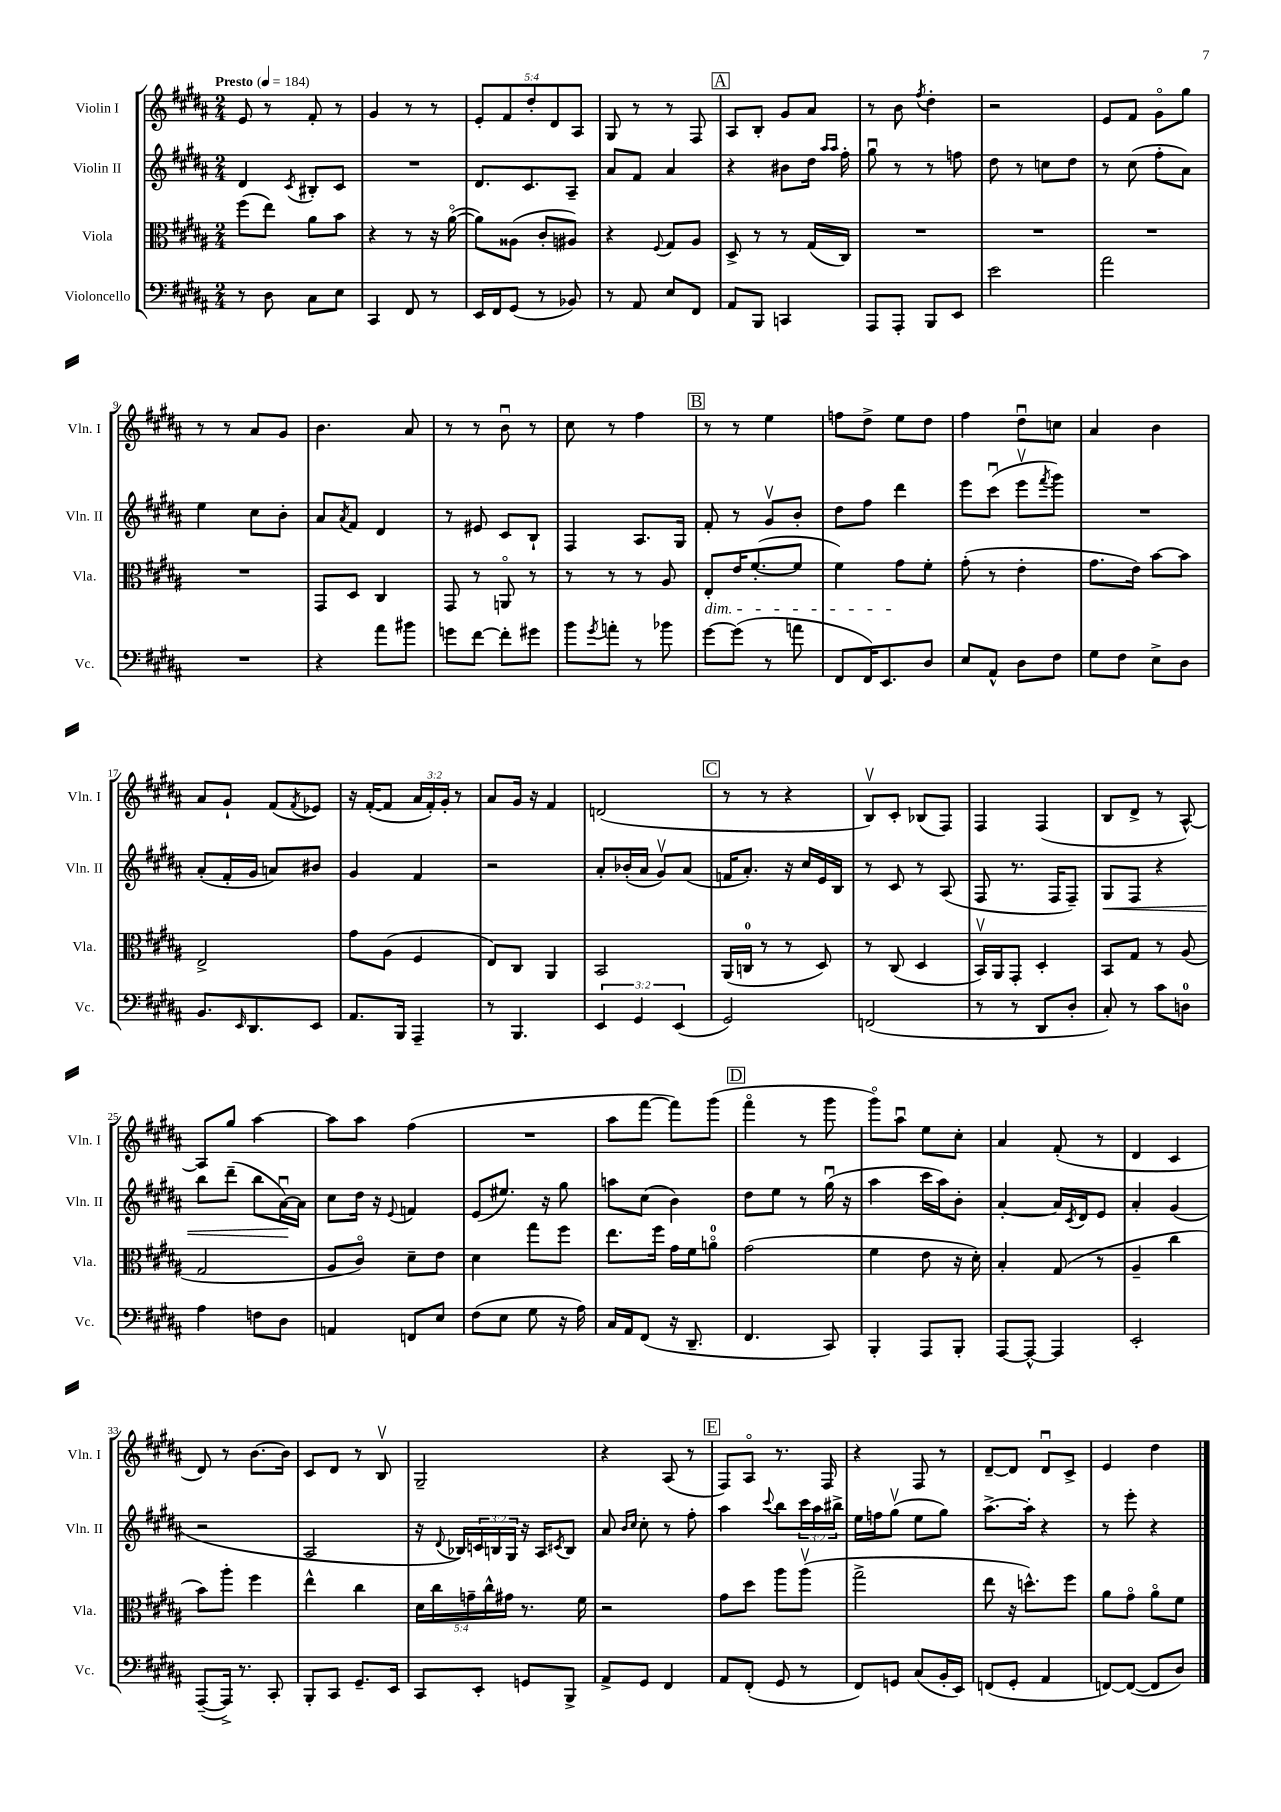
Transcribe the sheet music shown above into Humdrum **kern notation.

**kern	**kern	**kern	**dynam	**kern
*part4	*part3	*part2	*part2	*part1
*staff4	*staff3	*staff2	*staff2	*staff1
*I"Violoncello	*I"Viola	*I"Violin II	*	*I"Violin I
*I'Vc.	*I'Vla.	*I'Vln. II	*	*I'Vln. I
*clefF4	*clefC3	*clefG2	*	*clefG2
*k[f#c#g#d#a#]	*k[f#c#g#d#a#]	*k[f#c#g#d#a#]	*	*k[f#c#g#d#a#]
*M2/4	*M2/4	*M2/4	*	*M2/4
*MM184	*MM184	*MM184	*	*MM184
=1	=1	=1	=1	=1
!	!	!	!	!LO:TX:a:B:t=Presto
8r	(8ff#\L	4d#/	.	8e/
8D#\	8ee\J)	.	.	8r
.	.	8qc#/	.	.
8C#\L	8a#\L	8B#X'/L	.	8f#'/
8E\J	8b\J	8c#/J	.	8r
=2	=2	=2	=2	=2
4CC#/	4r	2r	.	4g#/
8FF#/	8r	.	.	8r
8r	16r	.	.	8r
.	([16a#\	.	.	.
=3	=3	=3	=3	=3
16EE/LL	8a#\L])	8.d#/L	.	10e'/L
16FF#/J	.	.	.	.
.	.	.	.	10f#/
(8GG#/J	(8A##X\J	.	.	.
.	.	8.c#/	.	.
.	.	.	.	10dd#'/
8r	8c#'/L	.	.	.
.	.	.	.	10d#/
8BB-X/)	8A#X/J)	8A#~/J	.	.
.	.	.	.	10A#/J
=4	=4	=4	=4	=4
8r	4r	8a#/L	.	8G#/
8AA#/	.	8f#/J	.	8r
.	8qqF#/	.	.	.
8E/L	8G#/L	4a#/	.	8r
8FF#/J	8A#/J	.	.	8F#/
!!LO:REH:place=s1:t=A
=5	=5	=5	=5	=5
8AA#/L	8D#^/	4r	.	8A#/L
8BBB/J	8r	.	.	8B'/J
4CCn/	8r	8b#X\L	.	8g#/L
.	(16G#/LL	16dd#\Jk	.	8a#/J
.	.	16qqaa#/LL	.	.
.	.	16qqaa#/JJ	.	.
.	16C#/JJ)	16ff#'\	.	.
=6	=6	=6	=6	=6
8AAA#/L	2r	8gg#u\	.	8r
8AAA#'/J	.	8r	.	8b\
.	.	.	.	8qff#/
8BBB/L	.	8r	.	4dd#'\
8EE/J	.	8ffn\	.	.
=7	=7	=7	=7	=7
2e\	2r	8dd#\	.	2r
.	.	8r	.	.
.	.	8ccn\L	.	.
.	.	8dd#\J	.	.
=8	=8	=8	=8	=8
2a#\	2r	8r	.	8e/L
.	.	(8cc#\	.	8f#/J
.	.	8ff#'\L	.	8g#\L
.	.	8a#\J)	.	8gg#\J
!!LO:LB:g=z
=9	=9	=9	=9	=9
2r	2r	4ee\	.	8r
.	.	.	.	8r
.	.	8cc#\L	.	8a#/L
.	.	8b'\J	.	8g#/J
=10	=10	=10	=10	=10
4r	8GG#/L	8a#/L	.	4.b\
.	.	8qa#/	.	.
.	8D#/J	8f#/J	.	.
8a#\L	4C#/	4d#/	.	.
8b#X\J	.	.	.	8a#/
=11	=11	=11	=11	=11
8gn\L	8GG#/	8r	.	8r
[8f#\J	8r	8e#X/	.	8r
8f#'\L]	8AAn/	8c#/L	.	8bu\
8g#X\J	8r	8B`/J	.	8r
=12	=12	=12	=12	=12
8b\L	8r	4F#/	.	8cc#\
8qg#/	.	.	.	.
8an'\J	8r	.	.	8r
8r	8r	8.A#/L	.	4ff#\
8b-X\	8A#/	.	.	.
.	.	16G#/Jk	.	.
!!LO:REH:place=s1:t=B
=13	=13	=13	=13	=13
!	!LO:TX:b:i:t=dim.	!	!	!
[8g#\L	8E'/L	8f#'/	.	8r
(8g#\J]	16e/K	8r	.	8r
.	([8.f#'/	.	.	.
8r	.	8g#v/L	.	4ee\
8an\	8f#/J]	8b'/J	.	.
=14	=14	=14	=14	=14
8FF#/L	4f#\)	8dd#\L	.	8ffn\L
16FF#/K)	.	8ff#\J	.	8dd#^\J
8.EE/	.	.	.	.
.	8g#\L	4ddd#\	.	8ee\L
8D#/J	8f#'\J	.	.	8dd#\J
=15	=15	=15	=15	=15
8E/L	(8g#'\	8eee\L	.	4ff#\
8AA#^^/J	8r	(8ccc#u\J	.	.
8D#\L	4e'\	8eeev\L	.	8dd#u\L
.	.	8qfff#/	.	.
8F#\J	.	8ggg#\J)	.	8ccn\J
=16	=16	=16	=16	=16
8G#\L	8.g#\L	2r	.	4a#/
8F#\J	.	.	.	.
.	16e\Jk)	.	.	.
8E^\L	[8b\L	.	.	4b\
8D#\J	8b\J]	.	.	.
!!LO:LB:g=z
=17	=17	=17	=17	=17
8.BB/L	2E^/	(8a#'/L	.	8a#/L
.	.	16f#'/L	.	8g#`/J
16qqEE/	.	.	.	.
8.DD#/	.	16g#/JJ	.	.
.	.	8an/L)	.	(8f#/L
.	.	.	.	8qf#/
8EE/J	.	8b#X/J	.	8e-X/J)
=18	=18	=18	=18	=18
8.AA#/L	8g#\L	4g#/	.	16r
.	.	.	.	([16f#'/KL
.	(8A#\J	.	.	8f#/J]
16BBB/Jk	.	.	.	.
4AAA#~/	4F#/	4f#/	.	24a#/LL
.	.	.	.	24f#'/)
.	.	.	.	24g#'/JJ
.	.	.	.	8r
=19	=19	=19	=19	=19
8r	8E/L)	2r	.	8a#/L
4.BBB/	8C#/J	.	.	16g#/Jk
.	.	.	.	16r
.	4AA#/	.	.	4f#/
=20	=20	=20	=20	=20
6EE/	2BB/	8a#'/L	.	(2dn/
.	.	(16b-X'/L	.	.
6GG#/	.	.	.	.
.	.	16a#/JJ	.	.
.	.	8g#v/L)	.	.
(6EE/	.	.	.	.
.	.	(8a#/J	.	.
!!LO:REH:place=s1:t=C
=21	=21	=21	=21	=21
2GG#/)	(16AA#/LL	16fn/KL	.	8r
.	16Cn/JJ	8.a#'/J)	.	.
.	8r	.	.	8r
.	8r	16r	.	4r
.	.	16cc#/LL	.	.
.	8D#/)	16e/	.	.
.	.	16B/JJ	.	.
=22	=22	=22	=22	=22
(2FFn/	8r	8r	.	8Bv/L)
.	(8C#/	8c#/	.	8c#'/J
.	4D#/	8r	.	(8B-X/L
.	.	(8A#/	.	8F#/J)
=23	=23	=23	=23	=23
8r	16BBv/LL)	8F#/	.	4F#/
.	16AA#/J	.	.	.
8r	8GG#'/J	8.r	.	.
8DD#/L	4D#'/	.	.	(4F#/
.	.	16F#/KL	.	.
8D#'/J	.	8F#~/J)	.	.
=24	=24	=24	=24	=24
!	!	!	!LO:HP:b	!
8C#'/)	8BB/L	8G#/L	<	8B/L
8r	8G#/J	8F#/J	.	8d#^/J
8c#\L	8r	4r	.	8r
8Dn\J	(8A#/	.	.	[8A#^^/)
!!LO:LB:g=z
=25	=25	=25	=25	=25
4A#\	2G#/	8bb\L	.	8A#/L]
.	.	(8ddd#~\J	.	8gg#/J
8Fn\L	.	8bb\L	.	[4aa#\
8D#\J	.	[16a#u\L)	.	.
.	.	16a#\JJ]	[	.
=26	=26	=26	=26	=26
4AAn/	8A#/L	8cc#\L	.	8aa#\L]
.	8c#/J)	16dd#\Jk	.	8aa#\J
.	.	16r	.	.
.	.	8qqe/	.	.
8FFn/L	8d#~\L	4fn/	.	(4ff#\
8E/J	8e\J	.	.	.
=27	=27	=27	=27	=27
(8F#\L	4d#\	(8e/L	.	2r
8E\J	.	8.ee#X/J)	.	.
8G#\	8gg#\L	.	.	.
.	.	16r	.	.
16r	8ff#\J	8gg#\	.	.
16A#\)	.	.	.	.
=28	=28	=28	=28	=28
16C#/LL	8.ee\L	8aan\L	.	8aa#\L
16AA#/J	.	.	.	.
(8FF#/J	.	(8cc#\J	.	[8fff#\J
.	16ff#\Jk	.	.	.
16r	16g#\LL	4b\)	.	8fff#\L])
8.DD#~/	16f#\J	.	.	.
.	8an\J	.	.	(8ggg#\J
!!LO:REH:place=s1:t=D
=29	=29	=29	=29	=29
4.FF#/	(2g#\	8dd#\L	.	4fff#\
.	.	8ee\J	.	.
.	.	8r	.	8r
8CC#/)	.	(16gg#u\	.	8ggg#\
.	.	16r	.	.
=30	=30	=30	=30	=30
4BBB'/	4f#\	4aa#\	.	8ggg#\L)
.	.	.	.	8aa#u\J
8AAA#/L	8e\	16ccc#\LL	.	8ee\L
.	.	16aa#\J)	.	.
8BBB'/J	16r	8b'\J	.	8cc#'\J
.	16d#'\)	.	.	.
=31	=31	=31	=31	=31
[8AAA#/L	4B'/	[4a#'/	.	4a#/
8AAA#^^/J_	.	.	.	.
4AAA#/]	(8G#/	16a#/LL]	.	(8f#'/
.	.	8qc#/	.	.
.	.	16d#/J	.	.
.	8r	8e/J	.	8r
=32	=32	=32	=32	=32
2EE'/	4A#~/	4a#'/	.	4d#/
.	4cc#\	(4g#/	.	4c#/
!!LO:LB:g=z
=33	=33	=33	=33	=33
([8AAA#~/L	8b\L)	2r	.	8d#/)
16AAA#^/Jk])	8aa#'\J	.	.	8r
8.r	.	.	.	.
.	4ff#\	.	.	[8.b\L
8CC#'/	.	.	.	.
.	.	.	.	16b\Jk]
=34	=34	=34	=34	=34
8BBB'/L	4ee^^\	2A#/	.	8c#/L
8CC#/J	.	.	.	8d#/J
8.GG#~/L	4cc#\	.	.	8r
.	.	.	.	8Bv/
16EE/Jk	.	.	.	.
=35	=35	=35	=35	=35
8CC#/L	20d#\LL	16r	.	2G#~/
.	20cc#\	.	.	.
.	.	8qqd#/	.	.
.	.	16B-X/LL)	.	.
.	20gn~\	.	.	.
8EE'/J	.	24cn/	.	.
.	20cc#^^\	.	.	.
.	.	24Bn/	.	.
.	20g#X\JJ	.	.	.
.	.	24G#/JJ	.	.
8GGn/L	8.r	16r	.	.
.	.	16A#/KL	.	.
.	.	8qc#X/	.	.
8BBB^/J	.	8B/J	.	.
.	16f#\	.	.	.
=36	=36	=36	=36	=36
8AA#^/L	2r	8a#/	.	4r
.	.	16qqb/LL	.	.
.	.	16qqcc#/JJ	.	.
8GG#/J	.	8cc#'\	.	.
4FF#/	.	8r	.	(8A#/
.	.	8ff#'\	.	8r
!!LO:REH:place=s1:t=E
=37	=37	=37	=37	=37
8AA#/L	8g#\L	4aa#\	.	8F#/L)
(8FF#'/J	8dd#\J	.	.	8A#/J
.	.	8qqccc#/	.	.
8GG#/	8aa#\L	8bb\L	.	8.r
8r	(8aa#v\J	24ccc#\L	.	.
.	.	24aa#\	.	.
.	.	.	.	16F#/
.	.	24bb#X^\JJ	.	.
=38	=38	=38	=38	=38
8FF#/L)	2gg#^\	16ee\LL	.	4r
.	.	16ffn\J	.	.
8GGn/J	.	(8gg#v\J	.	.
(8C#/L	.	8ee\L	.	8F#/
16BB'/L	.	8gg#\J)	.	8r
16EE/JJ)	.	.	.	.
=39	=39	=39	=39	=39
(8FFn/L	8ee\	[8.aa#^\L	.	[8d#~/L
8GG#'/J	16r	.	.	8d#/J]
.	8.ddn^^\L)	16aa#'\Jk]	.	.
4AA#/	.	4r	.	8d#u/L
.	8ff#\J	.	.	8c#^/J
=40	=40	=40	=40	=40
[8FFn/L)	8a#\L	8r	.	4e/
(8FF/J_	8g#\J	8eee'\	.	.
8FF/L]	8a#\L	4r	.	4dd#\
8D#/J)	8f#\J	.	.	.
==	==	==	==	==
*-	*-	*-	*-	*-
